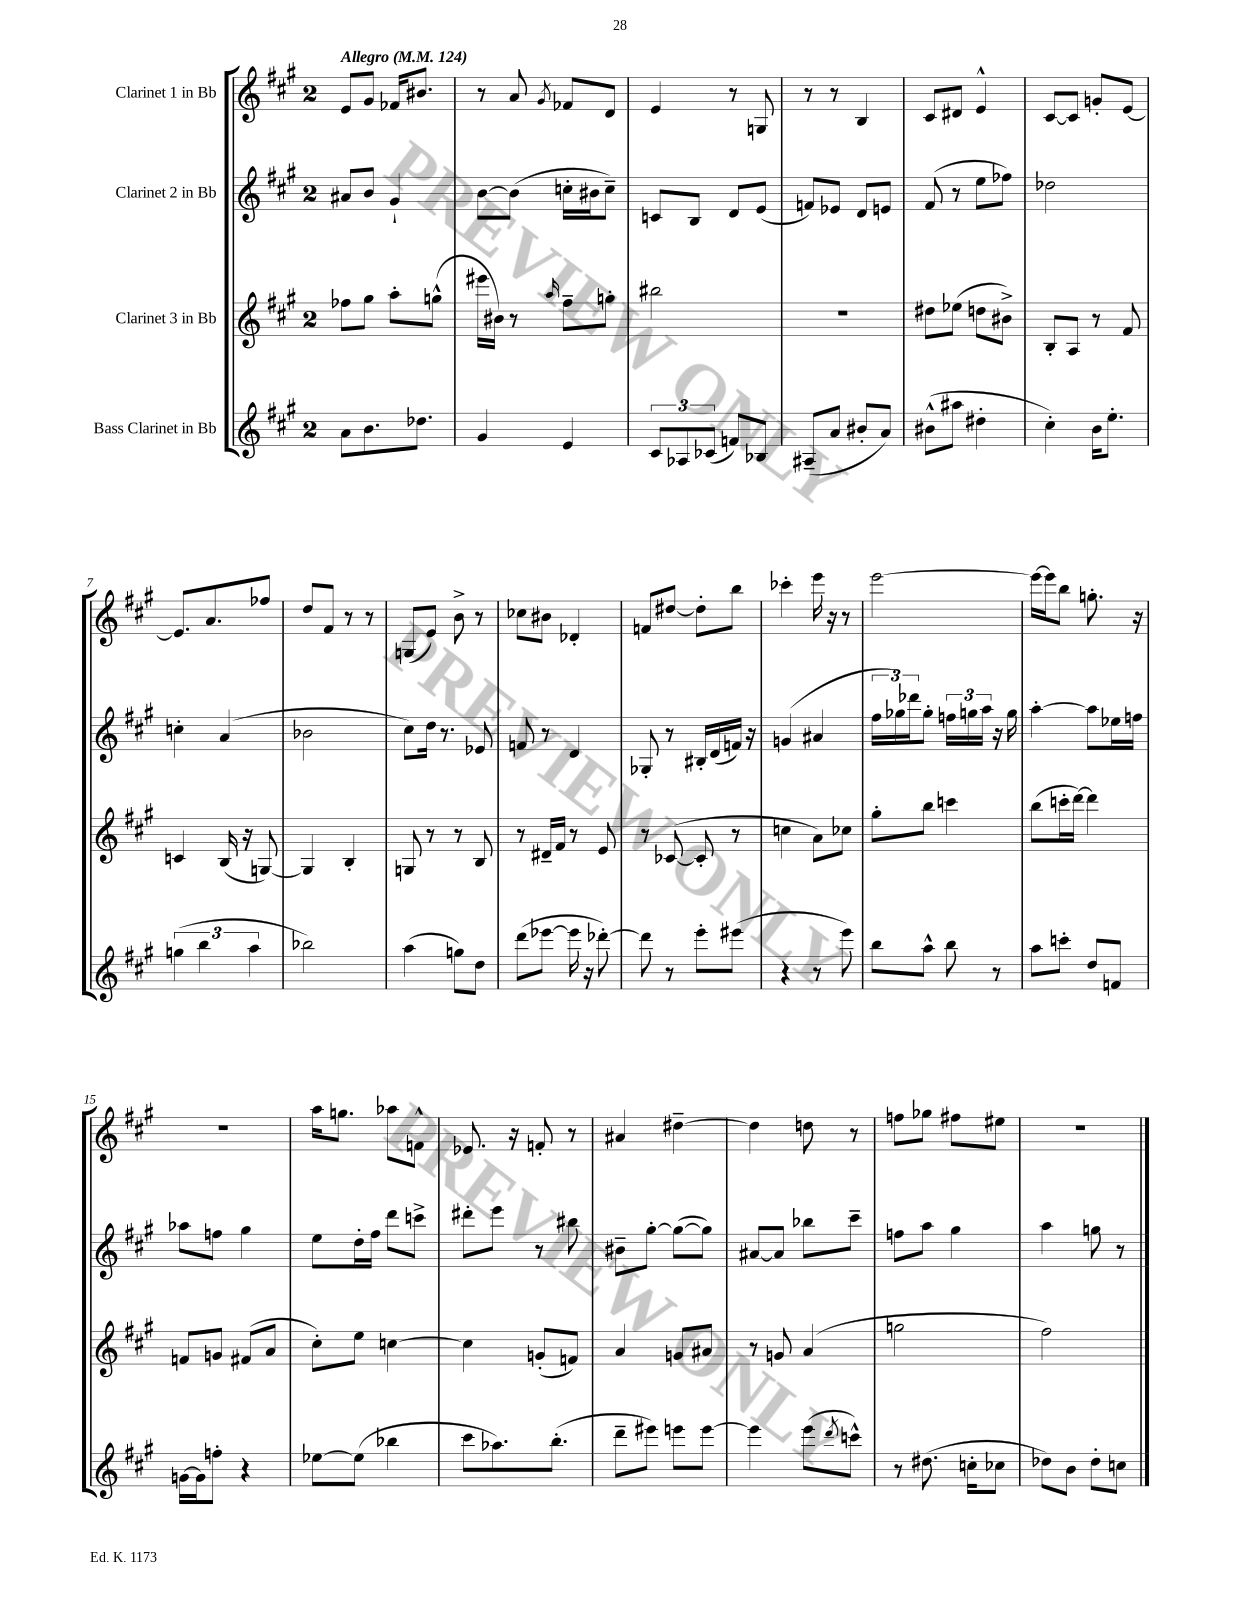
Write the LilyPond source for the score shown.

<<
\new StaffGroup <<
\new Staff = "s0" \with { instrumentName = "Clarinet 1 in Bb" } {
    \clef treble \key a \major \once \override Staff.TimeSignature.style = #'single-digit \time 2/4 \tempo "Allegro" 4 = 124
    e'8 gis'8 fes'16 bis'8. |
    r8 a'8 \acciaccatura { gis'8 } fes'8 d'8 |
    e'4 r8 g8 |
    r8 r8 b4 |
    cis'8 dis'8 e'4-^ |
    cis'8~ cis'8 g'8-. e'8~ |
    e'8. a'8. fes''8 |
    d''8 fis'8 r8 r8 |
    g8( e'8) b'8-> r8 |
    ces''8 bis'8 des'4-. |
    f'8 dis''8~ dis''8-. b''8 |
    ces'''4-. e'''16 r16 r8 |
    e'''2~ |
    e'''16~ e'''16 b''8 g''8.-. r16 |
    R2 |
    a''16 g''8. aes''8 f'8-^ |
    ees'8. r16 f'8-. r8 |
    ais'4 dis''4~-- |
    dis''4 d''8 r8 |
    f''8 ges''8 fis''8 eis''8 |
    R2 \bar "|." |
}
\new Staff = "s1" \with { instrumentName = "Clarinet 2 in Bb" } {
    \clef treble \key a \major \once \override Staff.TimeSignature.style = #'single-digit \time 2/4
    ais'8 b'8 gis'4-! |
    b'8~ b'8( c''16-. bis'16 c''8--) |
    c'8 b8 d'8 e'8( |
    f'8) ees'8 d'8 e'8 |
    fis'8( r8 e''8 fes''8) |
    des''2 |
    c''4-. a'4( |
    bes'2 |
    cis''8) d''16 r8. ees'8 |
    f'8 r8 d'4 |
    ges8-. r8 bis16-. d'16( f'16) r16 |
    g'4( ais'4 |
    \tuplet 3/2 { fis''16 ges''16) des'''16 } ges''8-. \tuplet 3/2 { f''16 g''16 a''16 } r16 g''16 |
    a''4~-. a''8 ees''16 f''16 |
    aes''8 f''8 gis''4 |
    e''8 d''16-. fis''16 d'''8 c'''8-> |
    dis'''8-. e'''8 r8 bis''8 |
    bis'8-- gis''8~-. gis''8~( gis''8) |
    ais'8~ ais'8 bes''8 cis'''8-- |
    f''8 a''8 gis''4 |
    a''4 g''8 r8 \bar "|." |
}
\new Staff = "s2" \with { instrumentName = "Clarinet 3 in Bb" } {
    \clef treble \key a \major \once \override Staff.TimeSignature.style = #'single-digit \time 2/4
    fes''8 gis''8 a''8-. g''8-^( |
    eis'''16 bis'16) r8 \grace { a''16 } fis''8-- g''8-. |
    bis''2 |
    R2 |
    dis''8 ees''8( d''8 bis'8->) |
    b8-. a8 r8 fis'8 |
    c'4 b16( r16 g8~) |
    g4 b4-. |
    g8 r8 r8 b8 |
    r8 dis'16-- fis'16 r8 e'8 |
    r8 ces'8~( ces'8-. r8 |
    c''4 a'8) ces''8 |
    gis''8-. b''8 c'''4 |
    b''8( c'''16-. d'''16~) d'''4 |
    f'8 g'8 fis'8( a'8 |
    cis''8-.) e''8 c''4~ |
    c''4 g'8-.( f'8) |
    a'4 g'8 ais'8 |
    r8 g'8 a'4( |
    g''2 |
    fis''2) \bar "|." |
}
\new Staff = "s3" \with { instrumentName = "Bass Clarinet in Bb" } {
    \clef treble \key a \major \once \override Staff.TimeSignature.style = #'single-digit \time 2/4
    a'8 b'8. des''8. |
    gis'4 e'4 |
    \tuplet 3/2 { cis'8 aes8 ces'8( } f'8) bes8 |
    ais8--( a'8 bis'8-. a'8) |
    bis'8-^( ais''8 dis''4-. |
    cis''4-.) b'16 e''8.-. |
    \tuplet 3/2 { g''4( b''4 a''4 } |
    bes''2) |
    a''4( g''8) d''8 |
    d'''8( ees'''8~ ees'''16 r16 des'''8~-.) |
    des'''8 r8 e'''8-. eis'''8( |
    r4 r8 e'''8) |
    b''8 a''8-^ b''8 r8 |
    a''8 c'''8-. d''8 f'8 |
    g'16~ g'16 f''8-. r4 |
    ees''8~ ees''8( bes''4 |
    cis'''8 aes''8.) b''8.-.( |
    d'''8-- eis'''8) e'''8 e'''8~ |
    e'''4 e'''8( \acciaccatura { d'''8 } c'''8-^) |
    r8 dis''8.( c''16-. ces''8 |
    des''8) b'8 des''8-. c''8 \bar "|." |
}
>>
>>
